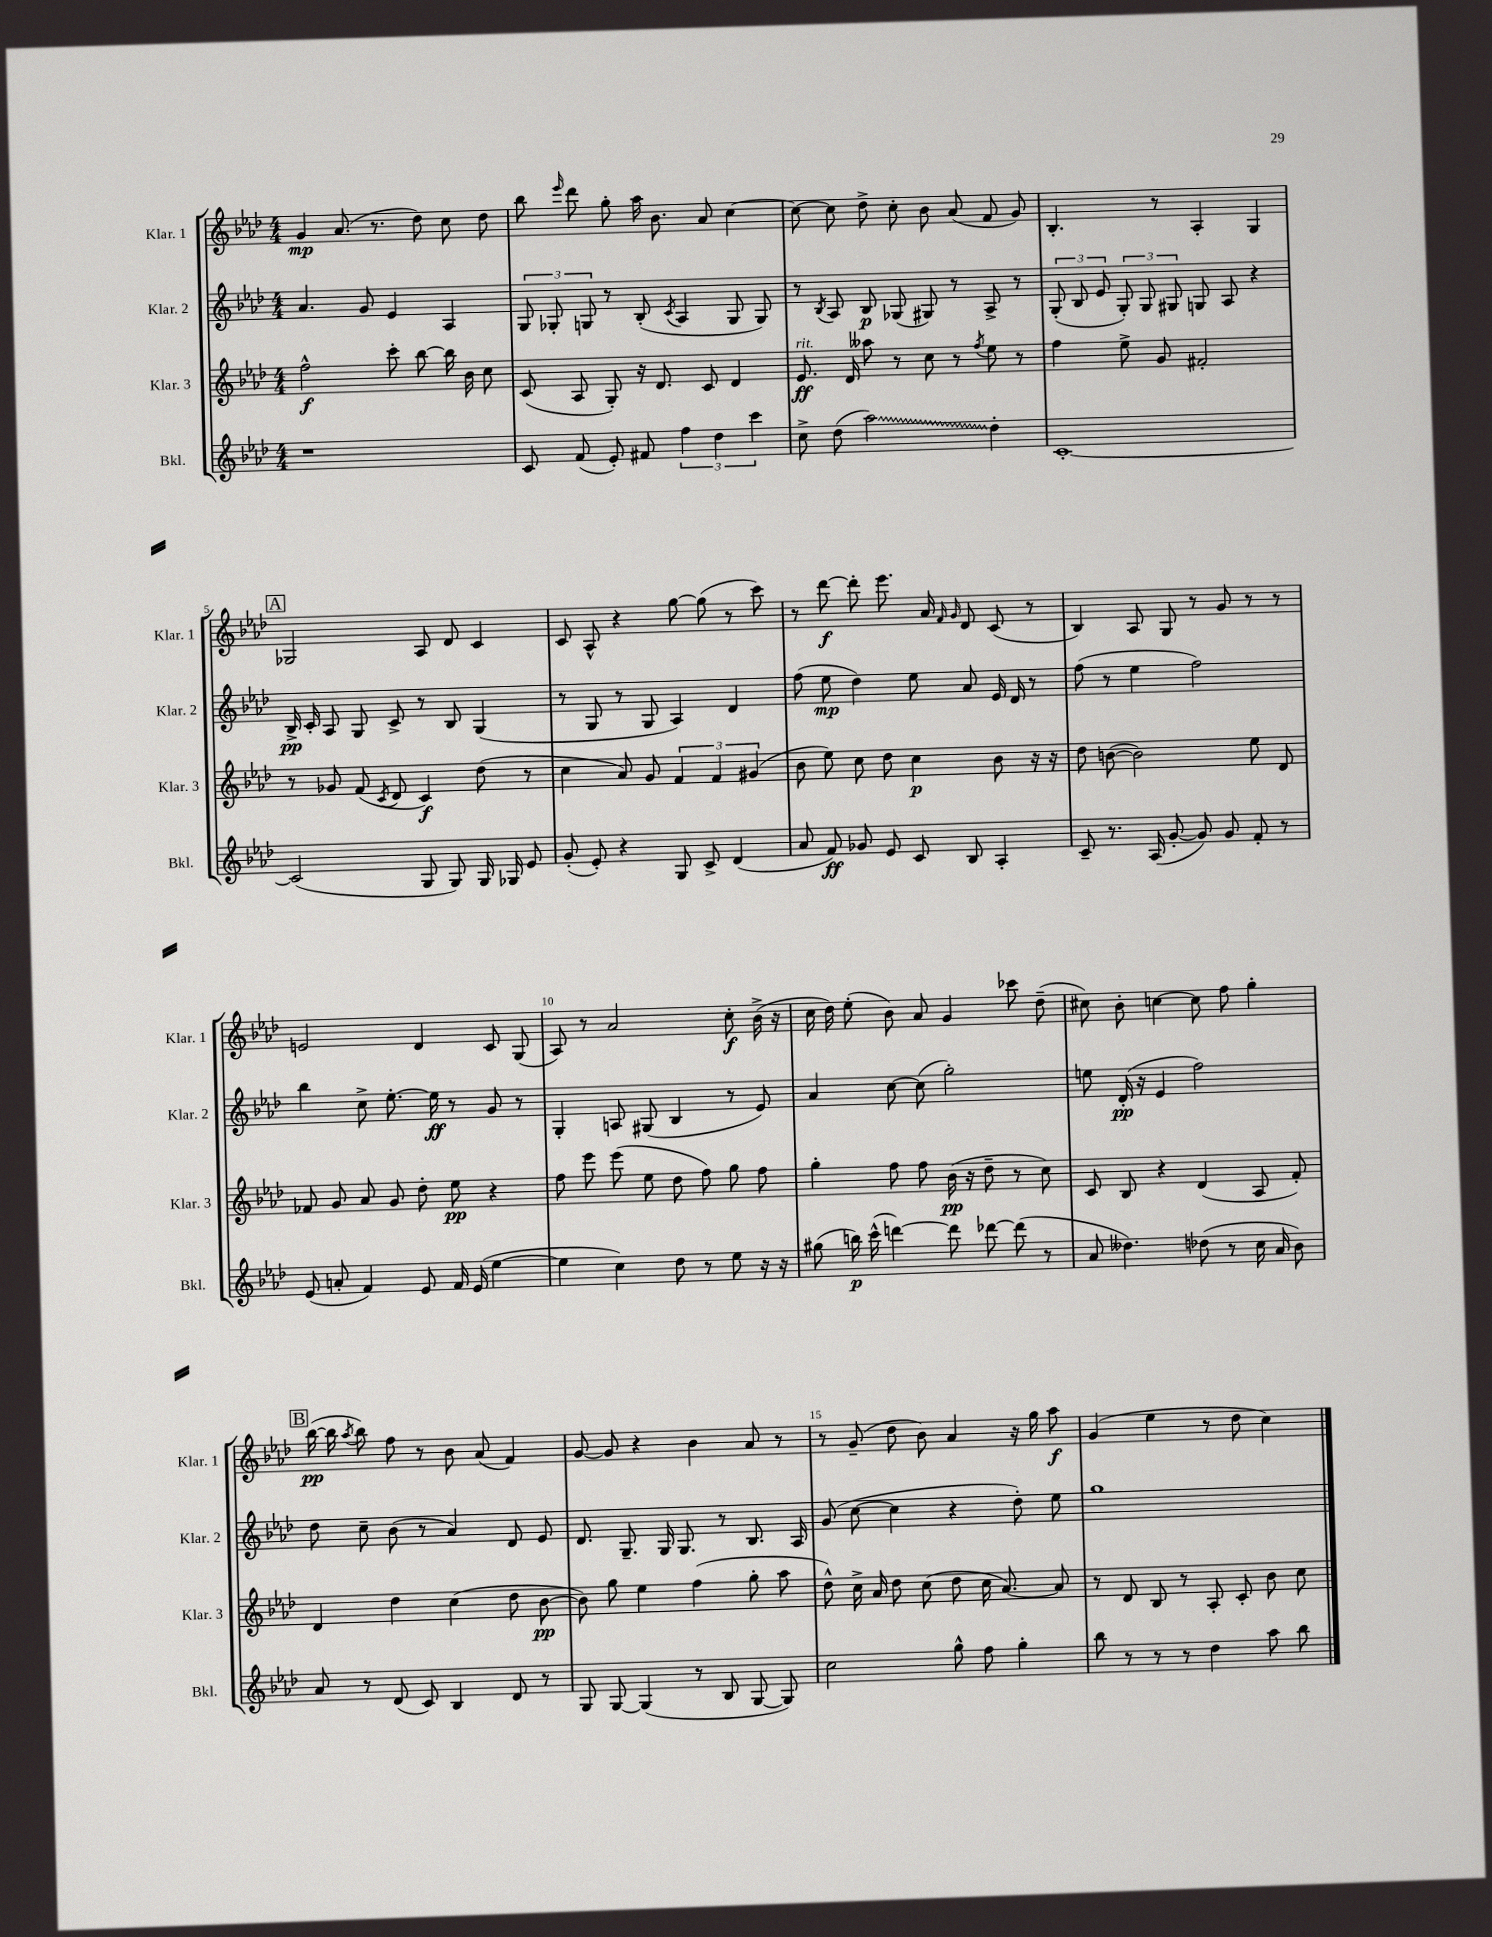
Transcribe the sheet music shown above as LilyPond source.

<<
\new StaffGroup <<
\new Staff = "s0" \with { instrumentName = "Klar. 1" shortInstrumentName = "Klar. 1" } {
    \clef treble \key aes \major \numericTimeSignature \time 4/4
    \autoBeamOff g'4\mp aes'8.( r8. des''8) c''8 des''8 |
    bes''8 \grace { ees'''16 } des'''8 g''8-. aes''16 bes'8. aes'8 c''4~ |
    c''8~ c''8 des''8-> c''8-. bes'8 aes'8( f'8 g'8) |
    bes4.-. r8 aes4-. g4 |
    \mark \markup { \box "A" } ges2 aes8 des'8 c'4 |
    c'8 aes8-^ r4 g''8~ g''8( r8 c'''8) |
    r8 des'''8~\f des'''8-. ees'''8. aes'16 \grace { f'16 g'16 } des'8 c'8( r8 |
    bes4) aes8 g8 r8 g'8 r8 r8 |
    e'2 des'4 c'8 g8( |
    aes8) r8 aes'2 c''8-.\f bes'16->( r16 |
    c''16 des''16) ees''8-.( bes'8) aes'8 g'4 ces'''8 des''8--( |
    cis''8) bes'8-. c''4~ c''8 f''8 g''4-. |
    \mark \markup { \box "B" } bes''16~\pp( bes''16 \acciaccatura { aes''8 } bes''8) f''8 r8 bes'8 aes'8( f'4) |
    g'8~ g'8 r4 bes'4 aes'8 r8 |
    r8 g'8--( des''8 bes'8) aes'4 r16 g''16 aes''8\f |
    g'4( ees''4 r8 des''8 c''4) \bar "|." |
}
\new Staff = "s1" \with { instrumentName = "Klar. 2" shortInstrumentName = "Klar. 2" } {
    \clef treble \key aes \major \numericTimeSignature \time 4/4
    \autoBeamOff aes'4. g'8 ees'4 aes4 |
    \tuplet 3/2 { g8 ges8-. g8 } r8 bes8-.( \acciaccatura { c'8 } aes4 g8 g8) |
    r8 \acciaccatura { bes8 } aes8 bes8\p ges8( gis8) r8 aes8-> r8 |
    \tuplet 3/2 { g8-.( bes8 ees'8 } \tuplet 3/2 { g8-.) g8 gis8 } g8 aes8 r4 |
    \mark \markup { \box "A" } bes16->\pp c'16-. aes8 g8 c'8-> r8 bes8 g4( |
    r8 g8 r8 g8 aes4) des'4 |
    f''8( ees''8\mp des''4) ees''8 aes'8 ees'16 des'16 r8 |
    f''8( r8 ees''4 f''2) |
    bes''4 c''8-> ees''8.~-. ees''16\ff r8 g'8 r8 |
    g4-. a8 gis8( bes4 r8 ees'8) |
    aes'4 c''8~ c''8( g''2-.) |
    e''8 des'16-.\pp( r16 ees'4 f''2) |
    \mark \markup { \box "B" } des''8 c''8-- bes'8( r8 aes'4) des'8 ees'8 |
    des'8. g8.-- g16 g8. r8 bes8. aes16 |
    g'8( c''8~ c''4 r4 des''8-.) ees''8 |
    g''1 \bar "|." |
}
\new Staff = "s2" \with { instrumentName = "Klar. 3" shortInstrumentName = "Klar. 3" } {
    \clef treble \key aes \major \numericTimeSignature \time 4/4
    \autoBeamOff f''2-^\f c'''8-. bes''8~ bes''16 bes'16 c''8 |
    c'8( aes8 g8-.) r16 des'8. c'8 des'4 |
    ees'8.\ff^\markup { \italic "rit." } des'16 aeses''8 r8 c''8 r8 \acciaccatura { f''8 } ees''8 r8 |
    f''4 ees''8-> g'8 fis'2-. |
    \mark \markup { \box "A" } r8 ges'8 f'8( \acciaccatura { c'8 } des'8 c'4\f) des''8( r8 |
    c''4 aes'8) g'8 \tuplet 3/2 { f'4 f'4 gis'4( } |
    bes'8 ees''8) c''8 des''8 c''4\p bes'8 r16 r16 |
    des''8 b'8~( b'2) ees''8 des'8 |
    fes'8 g'8 aes'8 g'8 des''8-. ees''8\pp r4 |
    f''8 ees'''8 ees'''8( ees''8 des''8 f''8) g''8 f''8 |
    g''4-. f''8 f''8 bes'16\pp( r16 des''8-- r8 c''8) |
    c'8 bes8 r4 des'4( aes8 f'8-.) |
    \mark \markup { \box "B" } des'4 des''4 c''4( des''8 bes'8~\pp |
    bes'8) g''8 ees''4 f''4( g''8-. aes''8 |
    des''8-^) c''16-> aes'16 des''8 c''8( des''8 c''16 aes'8.~) aes'8 |
    r8 des'8 bes8 r8 aes8-. c'8-. bes'8 c''8 \bar "|." |
}
\new Staff = "s3" \with { instrumentName = "Bkl." shortInstrumentName = "Bkl." } {
    \clef treble \key aes \major \numericTimeSignature \time 4/4
    \autoBeamOff r1 |
    c'8 f'8( ees'8-.) fis'8 \tuplet 3/2 { f''4 des''4 c'''4 } |
    c''8-> des''8( \once \override Glissando.style = #'zigzag aes''2\glissando) des''4-. |
    c'1~-. |
    \mark \markup { \box "A" } c'2( g8 g8) g16 ges16 ees'8 |
    g'8-.( ees'8-.) r4 g8 c'8-> des'4( |
    aes'8 f'8\ff) ges'8 ees'8 c'8 bes8 aes4-. |
    c'8-- r8. aes16( g'8~-. g'8) g'8 f'8-. r8 |
    ees'8( a'8-. f'4) ees'8 f'16 ees'16( ees''4~ |
    ees''4 c''4) des''8 r8 ees''8 r16 r16 |
    gis''8( b''16\p) c'''16-^( d'''4~) d'''8 des'''8~ des'''8( r8 |
    aes'8 deses''4.) des''8( r8 c''16 aes'16 bes'8) |
    \mark \markup { \box "B" } aes'8 r8 des'8( c'8) bes4 des'8 r8 |
    g8 g8~ g4( r8 bes8 g8~ g8) |
    c''2 g''8-^ f''8 g''4-. |
    bes''8 r8 r8 r8 des''4 aes''8 bes''8 \bar "|." |
}
>>
>>
\layout { \context { \Score \override BarNumber.break-visibility = ##(#f #t #t) barNumberVisibility = #(every-nth-bar-number-visible 5) } }
